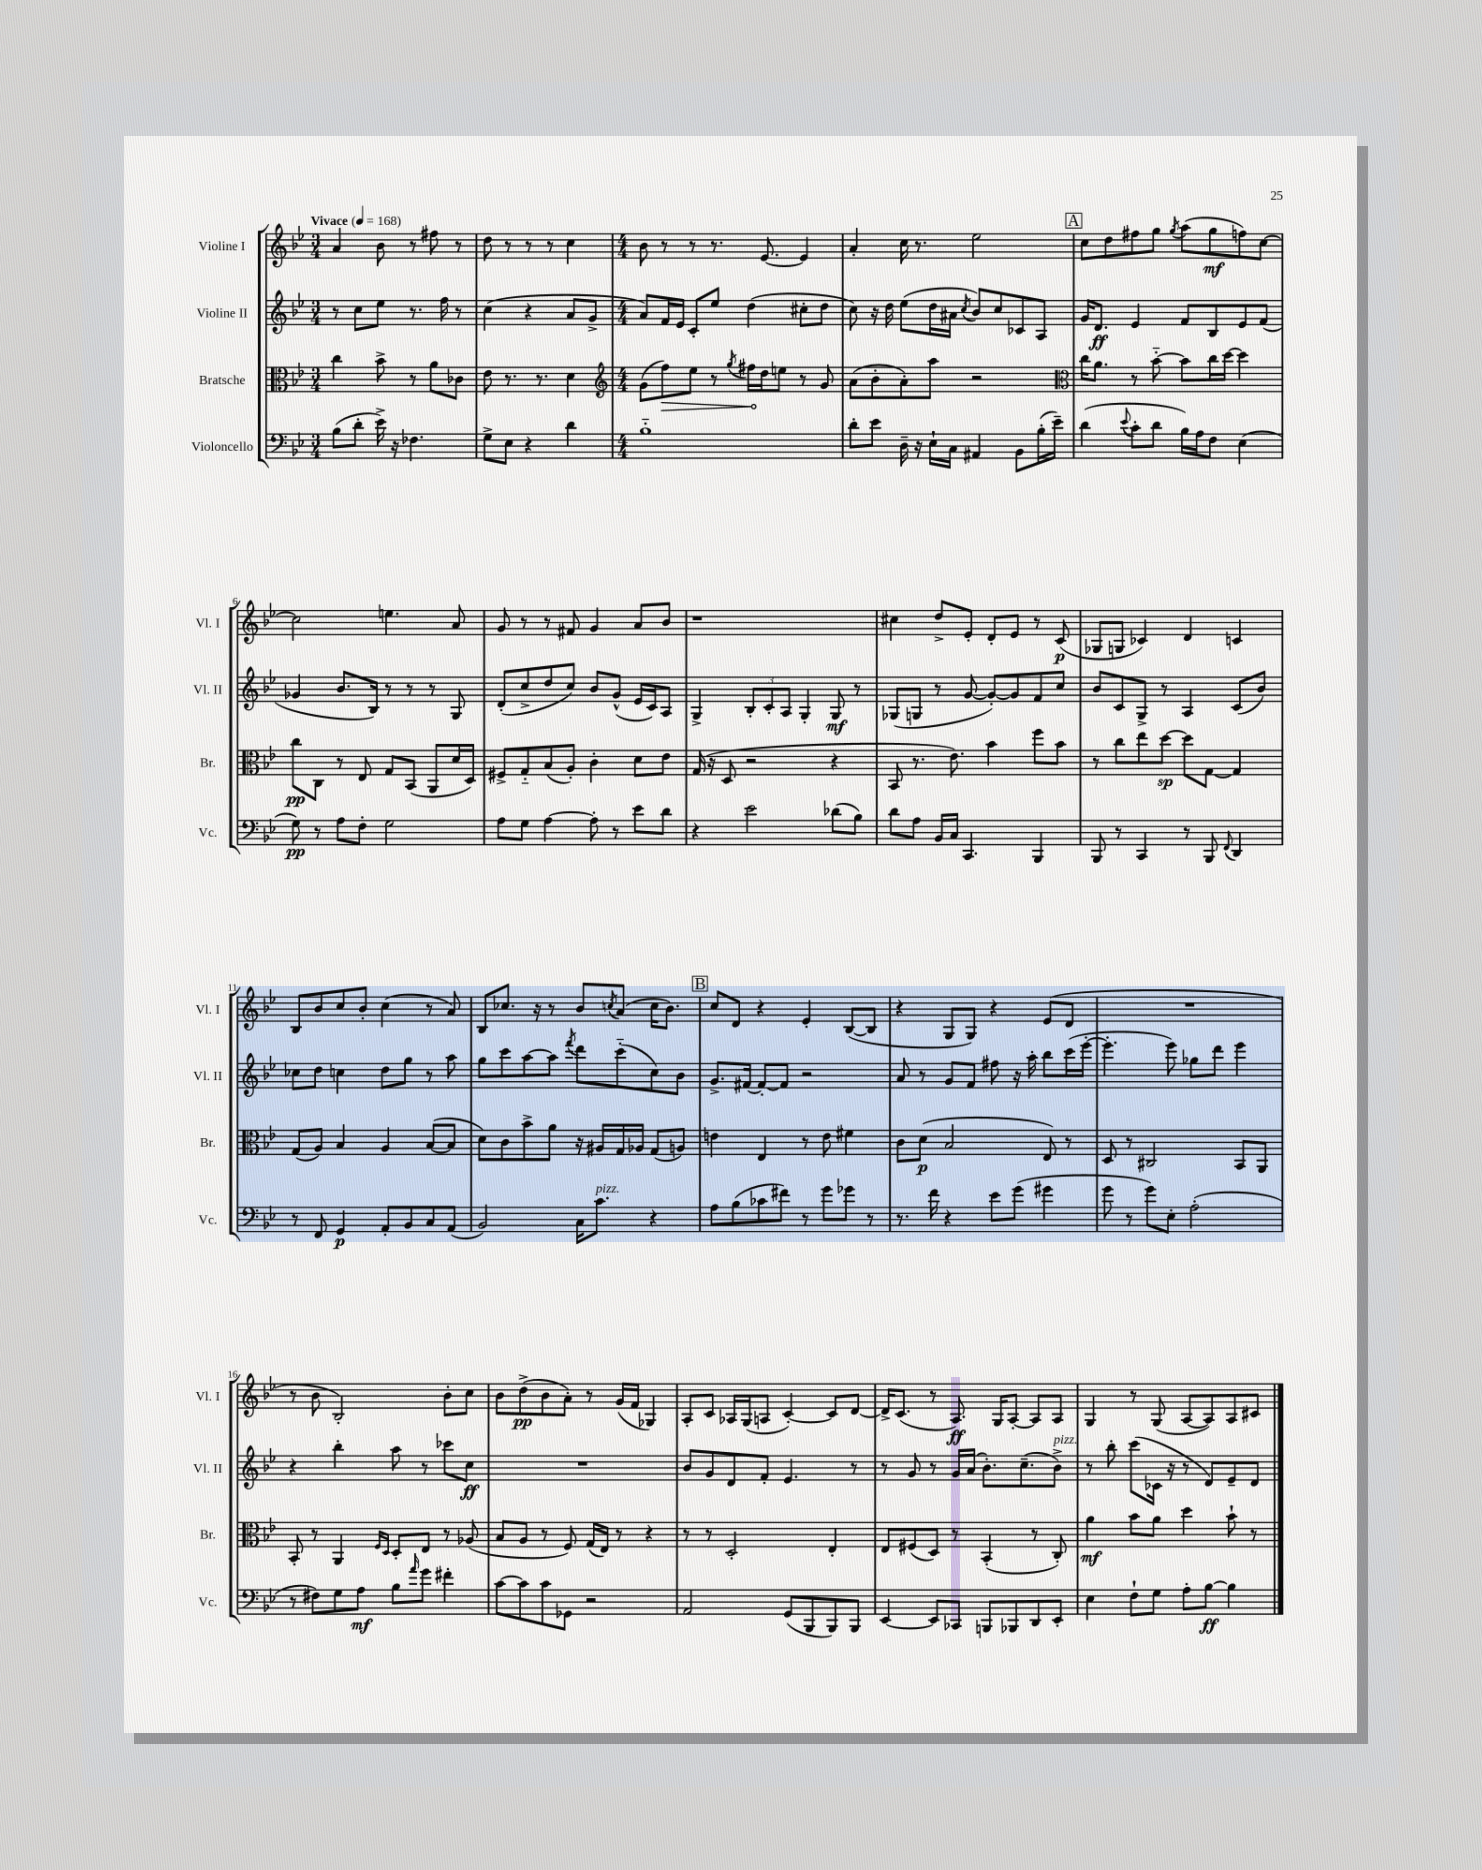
<<
\new StaffGroup <<
\new Staff = "s0" \with { instrumentName = "Violine I" shortInstrumentName = "Vl. I" } {
    \clef treble \key bes \major \numericTimeSignature \time 3/4 \tempo "Vivace" 4 = 168
    a'4 bes'8 r8 fis''8 r8 |
    d''8 r8 r8 r8 c''4 |
    \numericTimeSignature \time 4/4 bes'8 r8 r8 r8. ees'8.~ ees'4 |
    a'4-. c''16 r8. ees''2 |
    \mark \markup { \box "A" } c''8 d''8 fis''8 g''8 \acciaccatura { g''8 } a''8( g''8\mf f''8) c''8~ |
    c''2 e''4. a'8 |
    g'8 r8 r8 fis'8 g'4 a'8 bes'8 |
    r1 |
    cis''4 d''8-> ees'8-. d'8-. ees'8 r8 c'8\p( |
    ges8 g8 ces'4) d'4 c'4 |
    bes8 bes'8 c''8 bes'8-. c''4( r8 a'8) |
    bes8 ces''8. r16 r8 bes'8 \acciaccatura { c''8 } a'8( c''16 bes'8.) |
    \mark \markup { \box "B" } c''8 d'8 r4 ees'4-. bes8~( bes8 |
    r4 g8 g8) r4 ees'8( d'8 |
    R1 |
    r8 bes'8 bes2-.) bes'8-. c''8 |
    bes'8 d''8->\pp( bes'8 a'8-.) r8 g'16( f'16 ges4) |
    a8-. c'8 aes16 g16( a8 c'4~-.) c'8 d'8~ |
    d'16-> c'8.( r8 a8.\ff) g16 a8~-. a8 a8 |
    g4 r8 g8( a8~ a8) a8 cis'8 \bar "|." |
}
\new Staff = "s1" \with { instrumentName = "Violine II" shortInstrumentName = "Vl. II" } {
    \clef treble \key bes \major \numericTimeSignature \time 3/4
    r8 c''8 ees''8 r8. f''16 r8 |
    c''4( r4 a'8 g'8-> |
    \numericTimeSignature \time 4/4 a'8) f'16 ees'16 c'8-. ees''8 d''4( cis''8-. d''8 |
    c''8) r16 d''16 ees''8( d''16 ais'16 \acciaccatura { c''8 } bes'8) c''8 ces'8 a8 |
    \mark \markup { \box "A" } g'16 d'8.\ff ees'4 f'8 bes8 ees'8 f'8( |
    ges'4 bes'8. bes16) r8 r8 r8 g8 |
    d'8-.( c''8-> d''8 c''8) bes'8 g'8-^( ees'16 c'16) a8 |
    g4-> \tuplet 3/2 { bes8-. c'8-. a8 } g4-. g8\mf r8 |
    ges8( g8 r8 g'8~ g'8~-.) g'8 f'8 c''8 |
    bes'8 c'8 g8-> r8 a4 c'8( bes'8) |
    ces''8 d''8 c''4 d''8 g''8 r8 a''8 |
    g''8 c'''8 a''8~ a''8 \acciaccatura { f'''8 } d'''8 c'''8-_( c''8) bes'8 |
    \mark \markup { \box "B" } g'8.-> fis'16~ fis'8~-. fis'8 r2 |
    a'8 r8 g'8 f'8 fis''8 r16 a''16-. bes''8 c'''16( ees'''16~-. |
    ees'''4.-. ees'''8) ges''8 d'''8 ees'''4 |
    r4 bes''4-. a''8 r8 ces'''8 c''8\ff |
    R1 |
    bes'8 g'8 d'8 f'8-. ees'4. r8 |
    r8 g'8 r8 g'16 a'16( bes'8.-.) c''8.--( bes'8->^\markup { \italic "pizz." }) |
    r8 bes''8-. c'''8( ces'16 r16 r8 d'8) ees'8-- d'8 \bar "|." |
}
\new Staff = "s2" \with { instrumentName = "Bratsche" shortInstrumentName = "Br." } {
    \clef alto \key bes \major \numericTimeSignature \time 3/4
    c''4 bes'8-> r8 a'8 ces'8 |
    ees'8 r8. r8. d'4 |
    \numericTimeSignature \time 4/4 \clef treble g'8( \once \override Hairpin.circled-tip = ##t f''8\>) ees''8 r8 \acciaccatura { g''8 } fis''16\! d''16 e''8 r8 g'8 |
    a'8( bes'8-. a'8-.) a''8 r2 |
    \mark \markup { \box "A" } \clef alto c''16 a'8. r8 bes'8~-_ bes'8 c''16 d''16~ d''4 |
    c''8\pp c8 r8 ees8 g8 bes,8( a,8 d'16 d16) |
    fis8-> g8-_ bes8( a8-.) c'4-. d'8 ees'8 |
    g16( r16 d8 r2 r4 |
    bes,8 r8. ees'8.) bes'4 f''8 bes'8 |
    r8 c''8 ees''8 d''8~\sp d''8 g8~ g4 |
    g8( a8) bes4 a4 bes8~( bes8 |
    d'8) c'8 bes'8-> a'8 r16 ais16 g16 aes16 g8( a8) |
    \mark \markup { \box "B" } e'4 ees4 r8 e'8 fis'4 |
    c'8 d'8\p( bes2 ees8) r8 |
    d8 r8 cis2 bes,8 a,8 |
    bes,8-. r8 a,4 \grace { f16 d16 } d8-. ees8 r8 aes8( |
    bes8 a8 r8 f8) g16( ees16) r8 r4 |
    r8 r8 d2-. ees4-. |
    ees8 fis8( d8) r8 bes,4-.( r8 c8-.) |
    a'4\mf bes'8 a'8 d''4 bes'8-! r8 \bar "|." |
}
\new Staff = "s3" \with { instrumentName = "Violoncello" shortInstrumentName = "Vc." } {
    \clef bass \key bes \major \numericTimeSignature \time 3/4
    bes8( d'8-. ees'16->) r16 fes4. |
    g8-> ees8 r4 d'4 |
    \numericTimeSignature \time 4/4 bes1-_ |
    d'8-. ees'8 d16-- r16 ees16-! c16 ais,4 bes,8 bes16-.( ees'16--) |
    \mark \markup { \box "A" } d'4( \appoggiatura { ees'8 } c'8-. d'8 bes16) a16 f8 ees4( |
    g8\pp) r8 a8 f8-. g2 |
    a8 g8 a4~ a8-. r8 ees'8 d'8 |
    r4 ees'2 des'8( bes8) |
    d'8 a8 bes,16 c16 c,4. bes,,4 |
    bes,,8 r8 c,4 r8 bes,,8 \appoggiatura { f,8 } d,4 |
    r8 f,8 g,4\p a,8-. bes,8 c8 a,8( |
    bes,2) c16 c'8.^\markup { \italic "pizz." } r4 |
    \mark \markup { \box "B" } a8 bes8( ces'8 fis'8) r8 g'8 ges'8 r8 |
    r8. f'16 r4 ees'8 g'8( gis'4 |
    g'8 r8 g'8) ees8-. a2-.( |
    r8 fis8) g8 a8\mf bes8 \grace { a'16 } g'8 fis'4-. |
    c'8~ c'8 c'8 ges,8 r2 |
    a,2 g,8( bes,,8 bes,,8) bes,,8 |
    ees,4~ ees,8 ces,8 b,,8 bes,,8 d,8 ees,8-. |
    ees4 f8-! g8 a8-. bes8~\ff bes4 \bar "|." |
}
>>
>>
